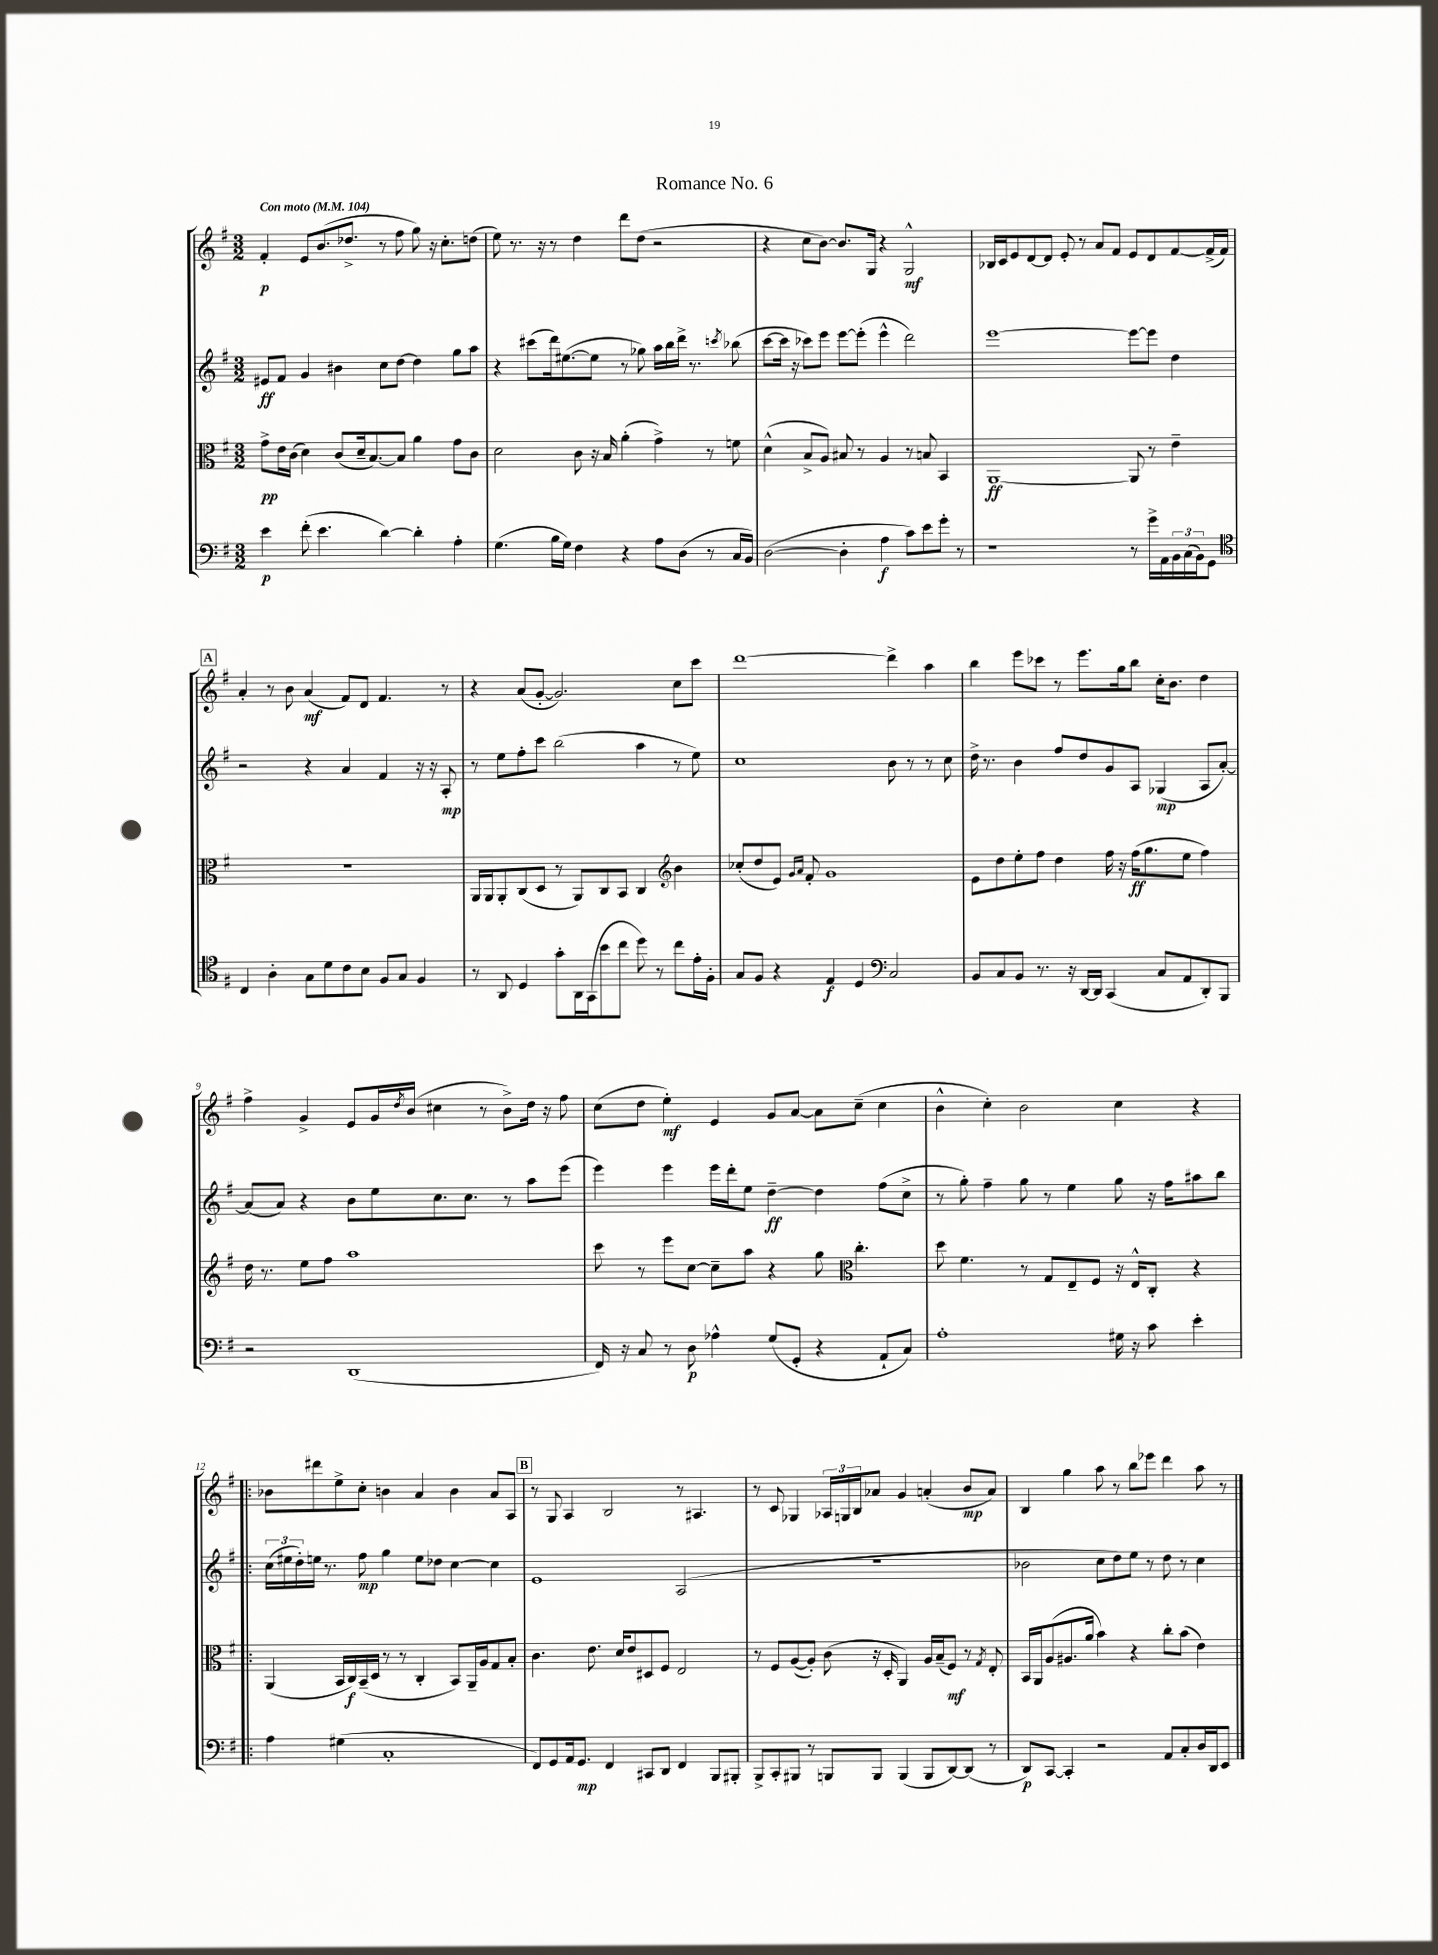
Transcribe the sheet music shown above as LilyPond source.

\header { title = "Romance No. 6" }
<<
\new StaffGroup <<
\new Staff = "s0" {
    \clef treble \key g \major \numericTimeSignature \time 3/2 \tempo "Con moto" 4 = 104
    fis'4-.\p e'8 b'8.( des''8.-> r8 fis''8 g''8) r16 c''8.-. d''8( |
    e''8) r8. r16 r8 d''4 d'''8 d''8( r2 |
    r4 c''8 b'8~) b'8. g16 r4 g2-^\mf |
    bes16 c'16 e'8 d'8~ d'8 e'8-. r8 a'8 fis'8 e'8 d'8 fis'8~ fis'16->( fis'16) |
    \mark \markup { \box "A" } a'4-. r8 b'8 a'4\mf( fis'8) d'8 fis'4. r8 |
    r4 a'8( g'8~-. g'2.) c''8 c'''8 |
    d'''1~ d'''4-> a''4 |
    b''4 e'''8 ces'''8 r8 e'''8. g''16 b''8 c''16-. b'8. d''4 |
    fis''4-> g'4-> e'8 g'16 \acciaccatura { d''8 } b'16( cis''4 r8 b'8->) d''16 r16 fis''8 |
    c''8( d''8 e''4-.\mf) e'4 g'8 a'8~ a'8 c''8--( c''4 |
    b'4-^ c''4-.) b'2 c''4 r4 |
    \bar ".|:" bes'8 dis'''8 e''8-> c''8-. b'4 a'4 b'4 a'8 a8 |
    \mark \markup { \box "B" } r8 g8 a4 b2 r8 ais4. |
    r8 c'8 ges4 \tuplet 3/2 { aes16 g16 b16 } aes'8 g'4 a'4-.( b'8\mp a'8) |
    b4 g''4 a''8 r8 b''8 ees'''8 d'''4 a''8 r8 \bar "|." |
}
\new Staff = "s1" {
    \clef treble \key g \major \numericTimeSignature \time 3/2
    eis'8\ff fis'8 g'4 bis'4 c''8 d''8~ d''4 g''8 a''8 |
    r4 cis'''8( d'''16) eis''8.~( eis''8 r8 ges''8) a''16 b''16 d'''16-> r8. \acciaccatura { c'''8 } bes''8( |
    c'''8~ c'''16 r16 ces'''8) e'''8 e'''8~ e'''8-.( e'''4-^ d'''2) |
    e'''1~ e'''8~ e'''8 d''4 |
    \mark \markup { \box "A" } r2 r4 a'4 fis'4 r16 r16 a8-.\mp |
    r8 e''8 fis''8-. c'''8 b''2( a''4 r8 e''8) |
    c''1 b'8 r8 r8 c''8 |
    d''16-> r8. b'4 fis''8 d''8 g'8 a8 ges4\mp( a8 a'8~-.) |
    a'8( a'8) r4 b'8 e''8 c''8. c''8. r8 a''8 e'''8( |
    e'''4) e'''4 e'''16 d'''16-. e''8 d''4~--\ff d''4 fis''8( c''8-> |
    r8 g''8-.) fis''4-- g''8 r8 e''4 g''8 r16 fis''16 ais''8 b''8 |
    \bar ".|:" \tuplet 3/2 { c''16( eis''16 d''16-.) } e''16 r8. fis''8\mp g''4 e''8 des''8 c''4~ c''4 |
    \mark \markup { \box "B" } e'1 a2( |
    R1. |
    bes'2 c''8 d''8) e''8 r8 d''8 r8 c''4 \bar "|." |
}
\new Staff = "s2" {
    \clef alto \key g \major \numericTimeSignature \time 3/2
    g'8->\pp e'16 c'16( d'4) c'8( d'16-- b8.~) b8 a'4 g'8 c'8 |
    d'2 c'8 r16 b16 a'4-.( g'4->) r8 f'8 |
    d'4-^( b8-> a8) bis8 r8 a4 r8 b8 b,4 |
    a,1~\ff a,8 r8 e'4-- |
    \mark \markup { \box "A" } R1. |
    a,16 a,16 a,8-. c8( d8 r8 a,8) c8 b,8 c4 \clef treble b'4 |
    ces''8-.( d''8 e'8) \grace { g'16 a'16 } fis'8-. g'1 |
    e'8 d''8 e''8-. fis''8 d''4 fis''16 r16 fis''16\ff( g''8. e''8 fis''4) |
    d''16 r8. e''8 fis''8 a''1 |
    c'''8 r8 e'''8 c''8~ c''8-- a''8 r4 g''8 \clef alto c''4.-. |
    d''8 fis'4. r8 g8 e8-- fis8 r16 e16-^ c8-. r4 |
    \bar ".|:" a,4( b,16 c16\f) b,16--( d16 r8 r8 c4-. b,8) a,16-- a16 g8 b8-. |
    \mark \markup { \box "B" } c'4. e'8. d'16 e'8 dis8 fis8 e2 |
    r8 fis8 a8~( a8-.) c'8( r16 d16-. a,4) a16 b16--( fis8\mf) r8 \acciaccatura { g8 } e8-. |
    b,16 a,16 a8( ais8. a'16 b'4) r4 c''8-. b'8( e'4) \bar "|." |
}
\new Staff = "s3" {
    \clef bass \key g \major \numericTimeSignature \time 3/2
    e'4\p fis'8-.( e'4. d'4~) d'4-. a4-. |
    g4.( b16 g16) fis4 r4 a8 d8( r8 c16 b,16) |
    d2~( d4-. a4\f c'8) e'8 g'8-. r8 |
    r1 r8 g'16-> a,16 \tuplet 3/2 { b,16 c16( b,16) } g,8 |
    \mark \markup { \box "A" } \clef tenor c4 a4-. g8 d'8 c'8 b8 fis8 g8 fis4 |
    r8 a,8 d4 g'8-. a,16 g,16( b'8 c''8 d''8) r8 c''8 e'16-. fis16-. |
    g8 fis8 r4 e4\f d4 \clef bass c2 |
    b,8 c8 b,8 r8. r16 d,16~ d,16 c,4( c8 a,8 d,8-.) b,,8 |
    r2 d,1( |
    fis,16) r16 c8 r8 d8\p aes4-^ g8( g,8-. r4 a,8-! c8) |
    a1-. gis16 r16 c'8 e'4-. |
    \bar ".|:" a4 gis4( c1-. |
    \mark \markup { \box "B" } fis,8) g,8 a,16 g,8.\mp fis,4 cis,8 d,8 fis,4 b,,8 bis,,8-. |
    b,,8-> c,8-. bis,,8 r8 b,,8 b,,8 b,,4( b,,8 d,8~) d,8( r8 |
    d,8\p) c,8~ c,4-. r2 a,8 c8-. d16 d,16 e,8 \bar "|." |
}
>>
>>
